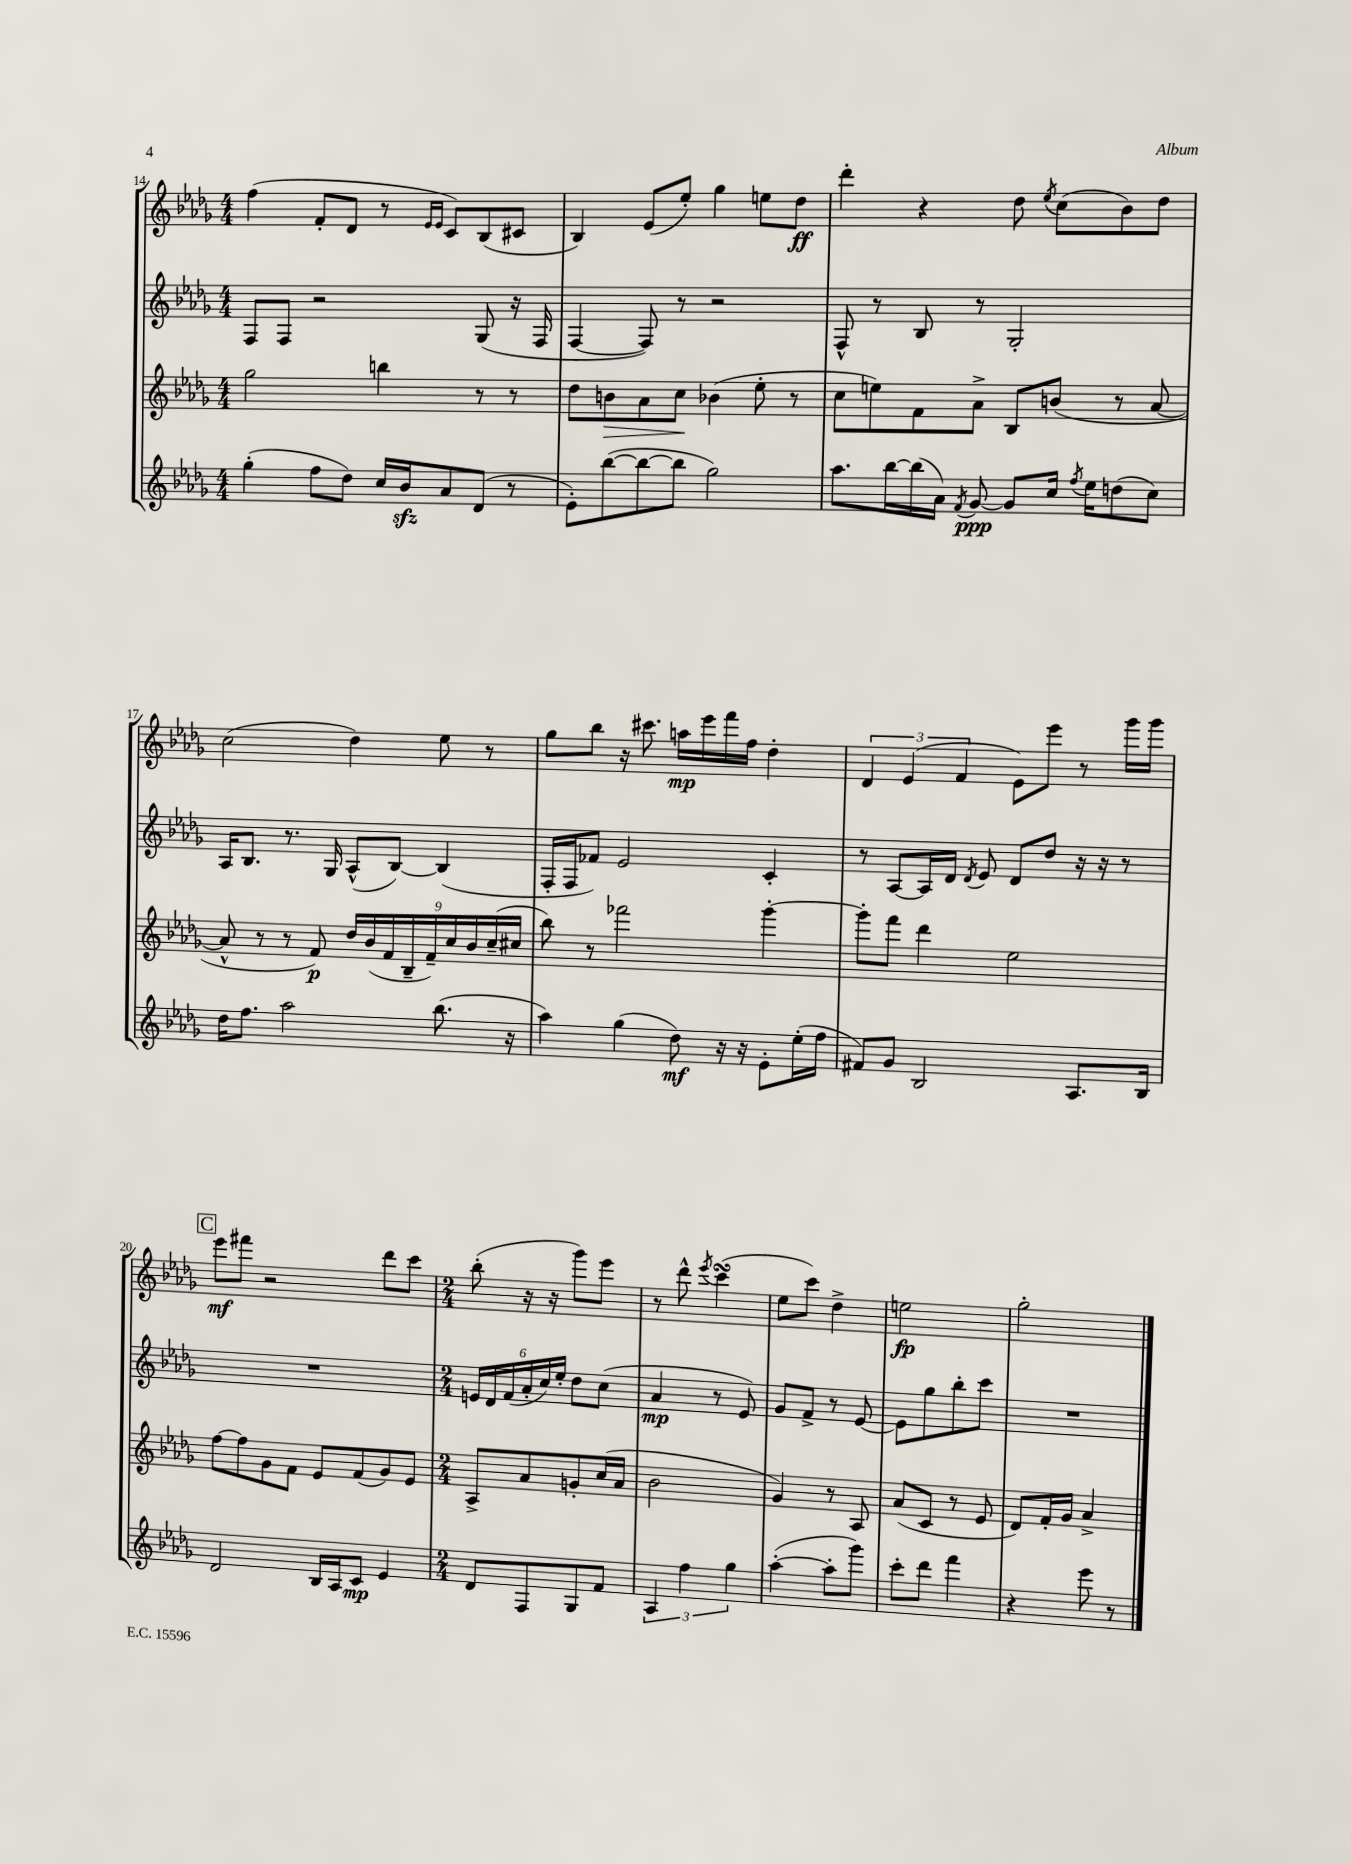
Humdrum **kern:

**kern	**dynam	**kern	**dynam	**kern	**dynam	**kern	**dynam
*part4	*part4	*part3	*part3	*part2	*part2	*part1	*part1
*staff4	*staff4	*staff3	*staff3	*staff2	*staff2	*staff1	*staff1
*clefG2	*	*clefG2	*	*clefG2	*	*clefG2	*
*k[b-e-a-d-g-]	*	*k[b-e-a-d-g-]	*	*k[b-e-a-d-g-]	*	*k[b-e-a-d-g-]	*
*M4/4	*	*M4/4	*	*M4/4	*	*M4/4	*
=14	=14	=14	=14	=14	=14	=14	=14
(4gg-'\	.	2gg-\	.	8F/L	.	(4ff\	.
.	.	.	.	8F/J	.	.	.
8ff\L	.	.	.	2r	.	8f'/L	.
8dd-\J)	.	.	.	.	.	8d-/J	.
16cc/LL	.	4bbn\	.	.	.	8r	.
16b-zz/J	.	.	.	.	.	.	.
.	.	.	.	.	.	16qqe-/LL	.
.	.	.	.	.	.	16qqe-/JJ	.
8a-/	.	.	.	.	.	8c/L)	.
(8d-/J	.	8r	.	(8G-/	.	(8B-/	.
8r	.	8r	.	16r	.	8c#X/J	.
.	.	.	.	16F/	.	.	.
=15	=15	=15	=15	=15	=15	=15	=15
8e-'\L)	.	8dd-\L	.	[4F/	.	4B-/)	.
!	!	!	!LO:HP:b	!	!	!	!
([8bb-\	.	8bn\	>	.	.	.	.
8bb-\_	.	8a-\	.	8F/])	.	(8e-/L	.
8bb-\J]	.	8cc\J	.	8r	.	8ee-'/J)	.
2gg-\)	.	(4b-X\	]	2r	.	4gg-\	.
.	.	8ee-'\	.	.	.	8een\L	.
.	.	8r	.	.	.	8dd-\J	ff
=16	=16	=16	=16	=16	=16	=16	=16
8.aa-\L	.	8cc\L	.	8F^^/	.	4ddd-'\	.
.	.	8een\)	.	8r	.	.	.
[16bb-\L	.	.	.	.	.	.	.
(16bb-\]	.	8f\	.	8B-/	.	4r	.
16a-\JJ)	.	.	.	.	.	.	.
8qf/	.	.	.	.	.	.	.
[8g-/	ppp	8a-^\J	.	8r	.	.	.
8g-/L]	.	8B-/L	.	2G-'/	.	8dd-\	.
.	.	.	.	.	.	8qee-/	.
16cc/Jk	.	(8bn/J	.	.	.	(8cc\L	.
8qff/	.	.	.	.	.	.	.
16ee-\KL	.	.	.	.	.	.	.
(8ddn\	.	8r	.	.	.	8b-\)	.
8cc\J)	.	[8a-/	.	.	.	8dd-\J	.
!!LO:LB:g=z
=17	=17	=17	=17	=17	=17	=17	=17
16dd-\KL	.	8a-^^/]	.	16A-/KL	.	(2cc\	.
8.ff\J	.	.	.	8.B-/J	.	.	.
.	.	8r	.	.	.	.	.
2aa-\	.	8r	.	8.r	.	.	.
.	.	8f/)	p	.	.	.	.
.	.	.	.	16G-/	.	.	.
.	.	18dd-/LL	.	(8A-^^/L	.	4dd-\)	.
.	.	(18b-/	.	.	.	.	.
.	.	18f/	.	.	.	.	.
.	.	.	.	[8B-/J)	.	.	.
.	.	18B-~/	.	.	.	.	.
.	.	18f~/)	.	.	.	.	.
(8.bb-\	.	.	.	(4B-/]	.	8ee-\	.
.	.	18cc/	.	.	.	.	.
.	.	18b-/	.	.	.	.	.
.	.	.	.	.	.	8r	.
.	.	(18cc~/	.	.	.	.	.
16r	.	.	.	.	.	.	.
.	.	18cc#X/JJ	.	.	.	.	.
=18	=18	=18	=18	=18	=18	=18	=18
4aa-\)	.	8bb-\)	.	16F'/LL	.	8gg-\L	.
.	.	.	.	16F/J	.	.	.
.	.	8r	.	8f-X/J)	.	8bb-\J	.
(4gg-\	.	2fff-X\	.	2e-/	.	16r	.
.	.	.	.	.	.	8.ccc#X\	.
8dd-\)	mf	.	.	.	.	16aan\LL	mp
.	.	.	.	.	.	16eee-\	.
16r	.	.	.	.	.	16fff\	.
16r	.	.	.	.	.	16ff\JJ	.
8e-'\L	.	[4ggg-'\	.	4c'/	.	4dd-'\	.
(16ee-'\L	.	.	.	.	.	.	.
16ff\JJ	.	.	.	.	.	.	.
=19	=19	=19	=19	=19	=19	=19	=19
8f#X/L)	.	8ggg-'\L]	.	8r	.	6d-/	.
8g-/J	.	8fff\J	.	[8A-/L	.	.	.
.	.	.	.	.	.	(6e-/	.
2B-/	.	4ddd-\	.	16A-/L]	.	.	.
.	.	.	.	16d-/JJ	.	.	.
.	.	.	.	.	.	6f/	.
.	.	.	.	8qd-/	.	.	.
.	.	.	.	8e-/	.	.	.
.	.	2ee-\	.	8d-/L	.	8e-\L)	.
.	.	.	.	8dd-/J	.	8eee-\J	.
8.A-/L	.	.	.	16r	.	8r	.
.	.	.	.	16r	.	.	.
.	.	.	.	8r	.	16ggg-\LL	.
16B-/Jk	.	.	.	.	.	16ggg-\JJ	.
!!LO:LB:g=z
!!LO:REH:place=s1:t=C
=20	=20	=20	=20	=20	=20	=20	=20
2d-/	.	[8ff\L	.	1r	.	8eee-\L	mf
.	.	8ff\]	.	.	.	8fff#X\J	.
.	.	8g-\	.	.	.	2r	.
.	.	8f\J	.	.	.	.	.
16B-/LL	.	8e-/L	.	.	.	.	.
16A-/J	.	.	.	.	.	.	.
8c/J	mp	(8f/	.	.	.	.	.
4e-/	.	8g-/)	.	.	.	8ddd-\L	.
.	.	8e-/J	.	.	.	8ccc\J	.
=21	=21	=21	=21	=21	=21	=21	=21
*M2/4	*	*M2/4	*	*M2/4	*	*M2/4	*
8d-/L	.	8A-^/L	.	24en/LL	.	(8bb-'\	.
.	.	.	.	24d-/	.	.	.
.	.	.	.	(24f/	.	.	.
8F/	.	8a-/	.	24a-'/	.	16r	.
.	.	.	.	24cc/)	.	.	.
.	.	.	.	.	.	16r	.
.	.	.	.	24ee-'/JJ	.	.	.
8G-/	.	8gn'/	.	8dd-\L	.	8ggg-\L)	.
8f/J	.	(16cc/L	.	(8cc\J	.	8eee-\J	.
.	.	16a-/JJ	.	.	.	.	.
=22	=22	=22	=22	=22	=22	=22	=22
6A-/	.	2b-\	.	4a-/	mp	8r	.
.	.	.	.	.	.	8ddd-^^\	.
6ff\	.	.	.	.	.	.	.
.	.	.	.	.	.	8qeee-/	.
.	.	.	.	8r	.	(4cccsSsS\	.
6gg-\	.	.	.	.	.	.	.
.	.	.	.	8e-/)	.	.	.
=23	=23	=23	=23	=23	=23	=23	=23
([4aa-'\	.	4g-/)	.	8g-/L	.	8ee-\L	.
.	.	.	.	8f^/J	.	8ccc\J)	.
8aa-'\L]	.	8r	.	8r	.	4dd-^\	.
8ggg-\J)	.	8A-/	.	[8e-/	.	.	.
=24	=24	=24	=24	=24	=24	=24	=24
8ccc'\L	.	(8a-/L	.	8e-\L]	.	2een\	fp
8ddd-\J	.	8c/J	.	8gg-\	.	.	.
4fff\	.	8r	.	8bb-'\	.	.	.
.	.	8e-/	.	8ccc\J	.	.	.
=25	=25	=25	=25	=25	=25	=25	=25
4r	.	8d-/L)	.	2r	.	2gg-'\	.
.	.	16f'/L	.	.	.	.	.
.	.	16g-/JJ	.	.	.	.	.
8eee-\	.	4a-^/	.	.	.	.	.
8r	.	.	.	.	.	.	.
==	==	==	==	==	==	==	==
*-	*-	*-	*-	*-	*-	*-	*-
